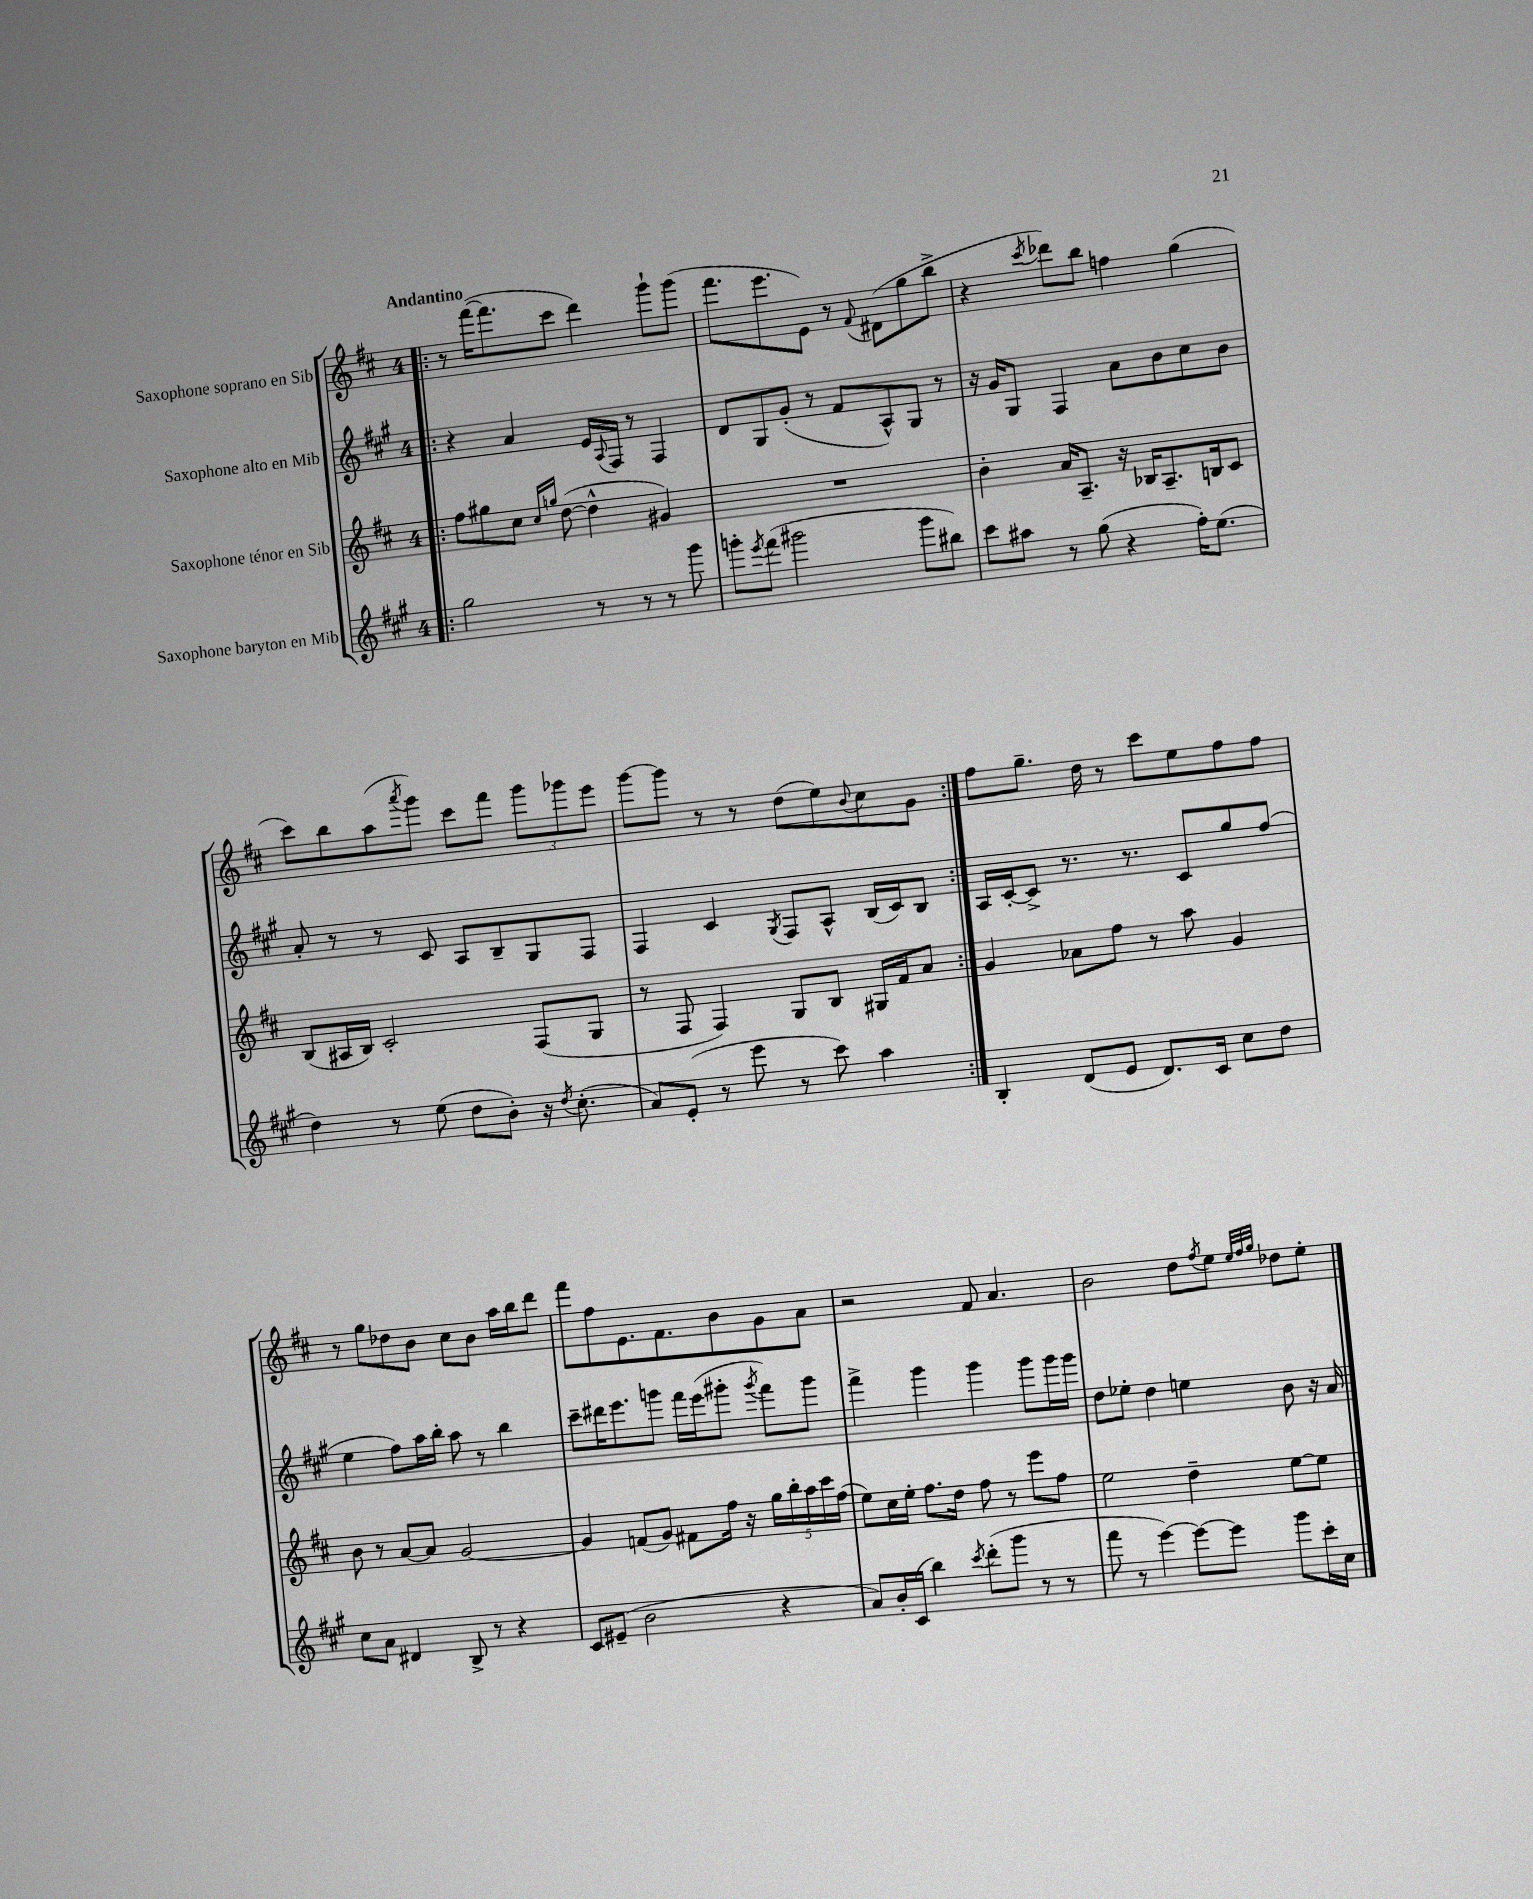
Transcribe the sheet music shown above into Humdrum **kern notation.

**kern	**kern	**kern	**kern
*staff4	*staff3	*staff2	*staff1
*clefG2	*clefG2	*clefG2	*clefG2
*k[f#c#g#]	*k[f#c#]	*k[f#c#g#]	*k[f#c#]
*M4/4	*M4/4	*M4/4	*M4/4
=!|:	=!|:	=!|:	=!|:
2gg#	8ff#	4r	8r
.	8gg#	.	([16fff#
.	.	.	8.fff#]
.	8cc#	4a	.
.	16qqcc#	.	.
.	16qqgg	.	.
.	([8dd	.	8ccc#
8r	4dd^^]	16e	4ddd)
.	.	8qqA	.
.	.	16F#	.
8r	.	8r	.
8r	4g#)	4F#	8ggg`
8ggg#	.	.	(8ggg
=	=	=	=
8ggg'	1r	8d	8.fff#
8qeee	.	.	.
(8fff#	.	8G#	.
.	.	.	8.eee
2ggg#	.	(8g#'	.
.	.	8r	8e)
.	.	8f#	8r
.	.	.	8qqf#
.	.	8A^^)	(8d#
8ggg#	.	8G#	8gg
8bb#)	.	8r	8bb^
=	=	=	=
8ccc#	4b'	16r	4r
.	.	16g#	.
8aa#	.	8G#	.
.	.	.	8qccc#
8r	16a	4F#	8ddd-)
.	8.A~	.	.
(8gg#	.	.	8bb
4r	16r	8a	4ff
.	16B-	.	.
.	8.A~	8b	.
16ff#')	.	8cc#	(4gg
(8.ee	16B	.	.
.	8c#	8b	.
=	=	=	=
4dd)	(8B	8a'	8ccc#)
.	16A#	8r	8bb
.	16B)	.	.
8r	2c#'	8r	(8aa
.	.	.	8qaaa
(8ee	.	8c#	8ggg)
8dd	.	8A	8ccc#
8b')	.	8B~	8fff#
16r	(8F#	8G#	12ggg
8qdd	.	.	.
(8.cc#'	.	.	.
.	.	.	12ggg-
.	8G	8F#	.
.	.	.	12eee
=	=	=	=
8a)	8r	4F#	[8ggg
(8e'	8F#	.	8ggg]
8r	4F#)	4c#	8r
8eee	.	.	8r
.	.	8qG#	.
8r	8G	8F#	(8dd
8ccc#)	8B	8A^^	8ee)
.	.	.	8qqb
4aa	16G#	(16B	8cc#
.	16f#	16c#)	.
.	8a	8B	8g
=:|!	=:|!	=:|!	=:|!
4B'	4g	16A	8ff#
.	.	[16c#'	.
.	.	8c#^]	8.gg~
(8d	8a-	8.r	.
.	.	.	16dd
8e	8ff#	.	8r
.	.	8.r	.
8.d)	8r	.	8ccc#
.	8aa	8c#	8ee
16c#	.	.	.
8cc#	4g	8gg#	8ff#
8dd	.	(8ff#	8ff#
=	=	=	=
8cc#	8b	4ee	8r
8a	8r	.	8gg
4d#	[8a	8ff#)	8dd-
.	8a]	16aa	8b
.	.	16bb'	.
8B^	[2g	8aa	8cc#
8r	.	8r	8b
4r	.	4bb	16aa
.	.	.	16bb
.	.	.	8ddd
=	=	=	=
8c#	4g]	8ccc#~	8fff#
(8e#~	.	16ddd#	8ff#
.	.	8.eee	.
2b	(8f	.	8.e
.	8g)	8ggg	.
.	.	.	8.f#
.	8f#	16fff#	.
.	.	(16eee	.
.	16ff#	8ggg#'	8b
.	16r	.	.
.	.	8qggg#	.
4r	20gg	8fff#)	8g
.	20bb'	.	.
.	20aa	.	.
.	.	8ggg#	8a
.	20ccc#	.	.
.	(20ff#	.	.
=	=	=	=
8a)	8ee)	4fff#^	2r
16b'	16cc#	.	.
(16c#	16ee'	.	.
4bb)	8.ff#	4ggg#	.
.	16dd	.	.
8qccc#	.	.	.
(8ddd'	8ff#	4ggg#	8f#
8ggg#	8r	.	4.a
8r	8eee	8ggg#	.
8r	8ff#	16ggg#	.
.	.	16ggg#	.
=	=	=	=
8fff#	2ee	8dd	2b
8r	.	8ee-'	.
[4eee)	.	4dd	.
8eee_	4dd~	4ee	8dd
.	.	.	8qff#
8eee]	.	.	8ee
.	.	.	32qqee
.	.	.	32qqff#
.	.	.	32qqgg
8ggg#	[8ee	8b	8dd-
16ccc#'	8ee]	16r	8ee'
16cc#	.	16a	.
==	==	==	==
*-	*-	*-	*-
